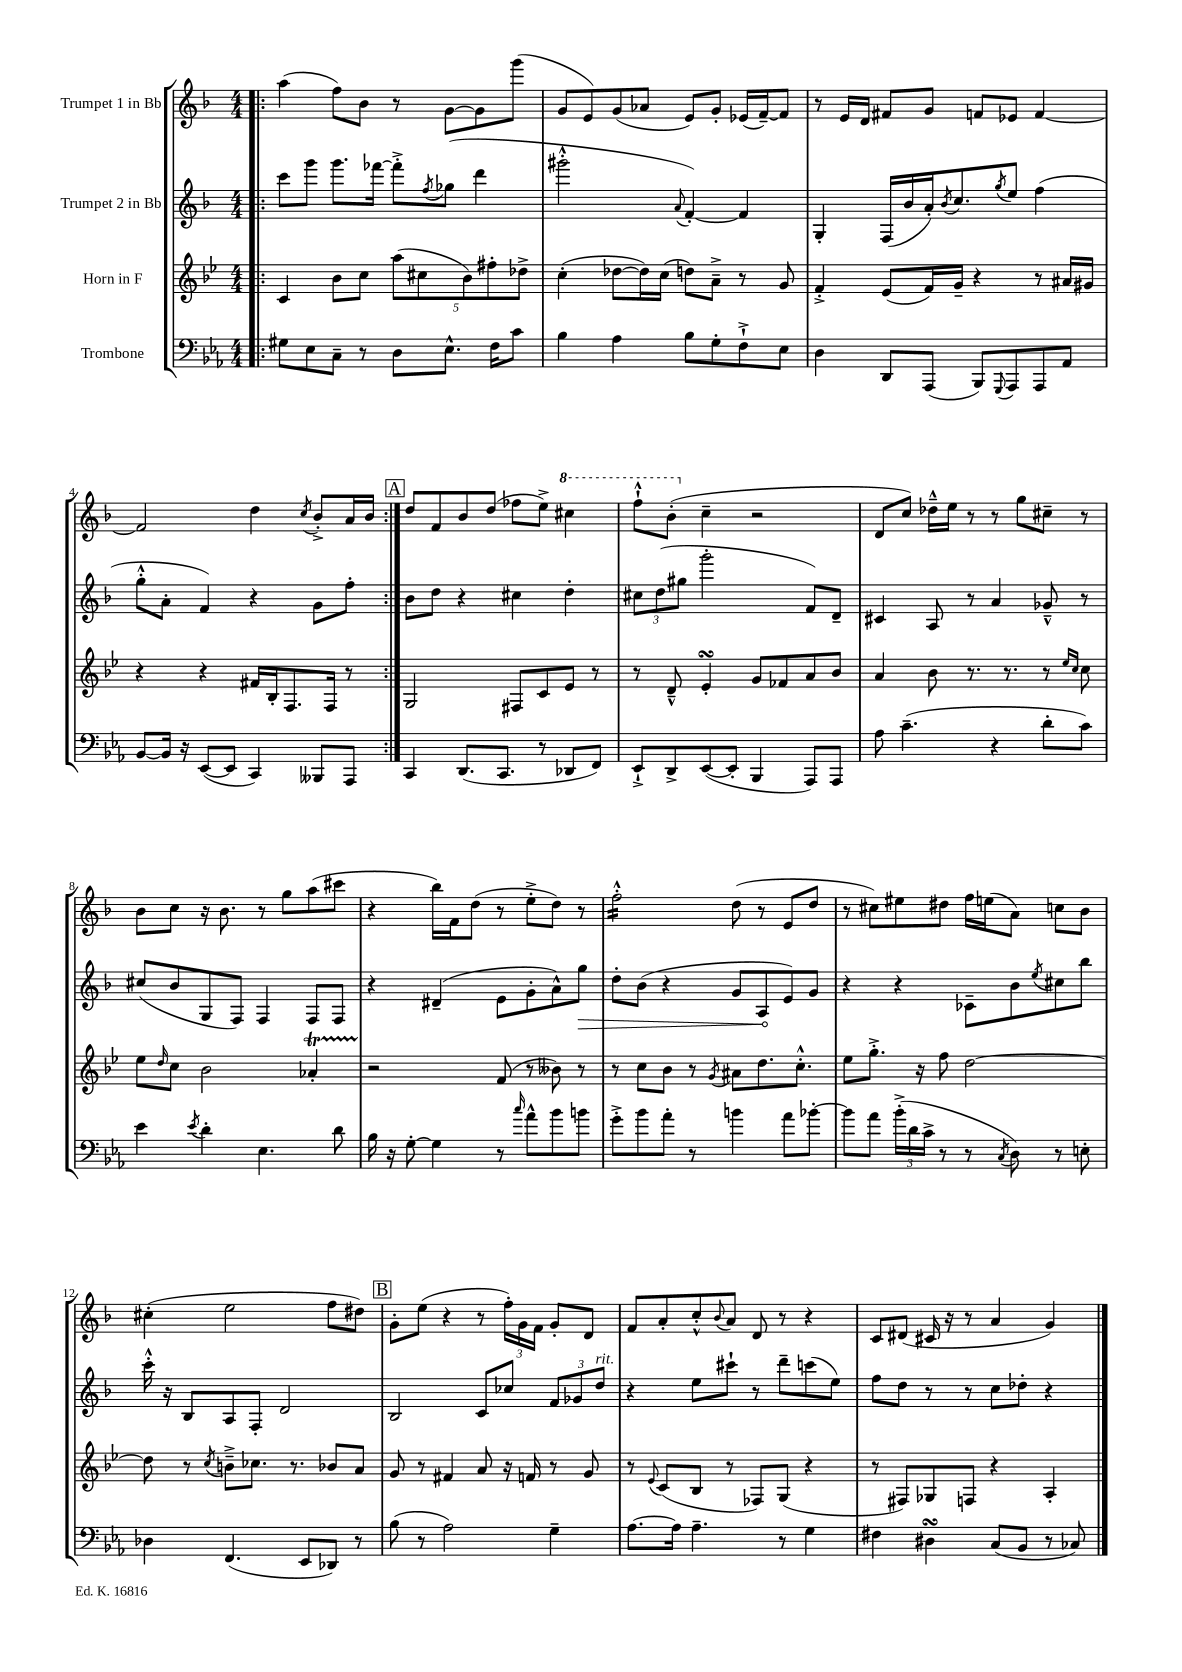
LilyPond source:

<<
\new StaffGroup <<
\new Staff = "s0" \with { instrumentName = "Trumpet 1 in Bb" } {
    \clef treble \key f \major \numericTimeSignature \time 4/4
    \repeat volta 2 { \bar ".|:" a''4( f''8) bes'8 r8 g'8~ g'8 g'''8( |
    g'8 e'8) g'8( aes'8 e'8) g'8-. ees'16( f'16~--) f'8 |
    r8 e'16 d'16 fis'8 g'8 f'8 ees'8 f'4~ |
    f'2 d''4 \acciaccatura { c''8 } bes'8-.-> a'16 bes'16 | }
    \mark \markup { \box "A" } d''8 f'8 bes'8 d''8( fes''8 e''8->) \ottava #1 cis'''4 |
    f'''8-!-^ bes''8-.( \ottava #0 c''4-- r2 |
    d'8 c''8) des''16---^ e''16 r8 r8 g''8 cis''8-- r8 |
    bes'8 c''8 r16 bes'8. r8 g''8 a''8( cis'''8 |
    r4 bes''16) f'16 d''8( r8 e''8-.-> d''8) r8 |
    f''2:16-.-^ d''8( r8 e'8 d''8 |
    r8 cis''8) eis''8 dis''8 f''16 e''16( a'8) c''8 bes'8 |
    cis''4-.( e''2 f''8 dis''8) |
    \mark \markup { \box "B" } g'8-. e''8( r4 r8 \tuplet 3/2 { f''16-.) g'16 f'16 } g'8-. d'8 |
    f'8 a'8-. c''8-.-^ \appoggiatura { bes'8 } a'8 d'8 r8 r4 |
    c'8 dis'8( cis'16 r16 r8 a'4 g'4) \bar "|." |
}
\new Staff = "s1" \with { instrumentName = "Trumpet 2 in Bb" } {
    \clef treble \key f \major \numericTimeSignature \time 4/4
    \repeat volta 2 { \bar ".|:" c'''8 g'''8 g'''8. fes'''16~ fes'''8-.-> \acciaccatura { f''8 } ges''8( d'''4 |
    gis'''2-.-^ \appoggiatura { a'8 } f'4~-.) f'4 |
    g4-. f16( bes'16 a'16-.) \acciaccatura { bes'8 } c''8. \acciaccatura { g''8 } e''8 f''4( |
    g''8-.-^ a'8-. f'4) r4 g'8 f''8-. | }
    \mark \markup { \box "A" } bes'8 d''8 r4 cis''4 d''4-. |
    \tuplet 3/2 { cis''8 d''8( gis''8 } g'''2-. f'8) d'8-- |
    cis'4 a8 r8 a'4 ges'8---^ r8 |
    cis''8( bes'8 g8 f8) f4 f8 f8 |
    r4 dis'4--( e'8 g'8-. a'8-^) \once \override Hairpin.circled-tip = ##t g''8\> |
    d''8-. bes'8( r4 g'8 a8\! e'8) g'8 |
    r4 r4 ces'8-- bes'8 \acciaccatura { e''8 } cis''8 bes''8 |
    c'''16-.-^ r16 bes8 a8 f8-. d'2 |
    \mark \markup { \box "B" } bes2 c'8 ces''8 \tuplet 3/2 { f'8 ges'8 d''8^\markup { \italic "rit." } } |
    r4 e''8 cis'''8-! r8 d'''8-- c'''8( e''8) |
    f''8 d''8 r8 r8 c''8 des''8-. r4 \bar "|." |
}
\new Staff = "s2" \with { instrumentName = "Horn in F" } {
    \clef treble \key bes \major \numericTimeSignature \time 4/4
    \repeat volta 2 { \bar ".|:" c'4 bes'8 c''8 \tuplet 5/4 { a''8( cis''8 bes'8) fis''8-. des''8-> } |
    c''4-.( des''8~ des''16) c''16( d''8) a'8---> r8 g'8 |
    f'4-.-> ees'8( f'16) g'16-- r4 r8 ais'16 gis'16 |
    r4 r4 fis'16 bes16-. f8. f16 r8 | }
    \mark \markup { \box "A" } g2 fis8 c'8 ees'8 r8 |
    r8 d'8---^ ees'4-.\turn g'8 fes'8 a'8 bes'8 |
    a'4 bes'8 r8. r8. r8 \grace { ees''16 c''16 } c''8 |
    ees''8 \grace { d''16 } c''8 bes'2 aes'4-.\startTrillSpan |
    r2\stopTrillSpan f'8( r8 beses'8) r8 |
    r8 c''8 bes'8 r8 \acciaccatura { g'8 } ais'8 d''8. c''8.-.-^ |
    ees''8 g''8.-.-> r16 f''8 d''2~ |
    d''8 r8 \acciaccatura { c''8 } b'8---> ces''8. r8. bes'8 a'8 |
    \mark \markup { \box "B" } g'8 r8 fis'4 a'8 r16 f'16 r8 g'8 |
    r8 \appoggiatura { ees'8 } c'8( bes8 r8 fes8) g8( r4 |
    r8 fis8) ges8 f8 r4 a4-. \bar "|." |
}
\new Staff = "s3" \with { instrumentName = "Trombone" } {
    \clef bass \key ees \major \numericTimeSignature \time 4/4
    \repeat volta 2 { \bar ".|:" gis8 ees8 c8-- r8 d8 ees8.-^ f16 c'8 |
    bes4 aes4 bes8 g8-. f8-!-> ees8 |
    d4 d,8 aes,,8( bes,,8) \appoggiatura { g,,8 } aes,,8 aes,,8 aes,8 |
    bes,8~ bes,16 r16 ees,8~( ees,8 c,4) beses,,8 aes,,8 | }
    \mark \markup { \box "A" } c,4 d,8.( c,8. r8 des,8 f,8) |
    ees,8-!-> d,8-> ees,8~( ees,8-. bes,,4 aes,,8) aes,,8 |
    aes8 c'4.--( r4 d'8-. c'8) |
    ees'4 \acciaccatura { ees'8 } d'4-. ees4. d'8 |
    bes16 r16 g8~-. g4 r8 \grace { c''16 } aes'8-^ bes'8 b'8 |
    g'8-.-> bes'8 aes'8-. r8 b'4 aes'8 bes'8~-. |
    bes'8 aes'8 \tuplet 3/2 { bes'16-.->( d'16 c'16-> } r8 r8 \acciaccatura { c8 } d8) r8 e8-. |
    des4 f,4.( ees,8 des,8) r8 |
    \mark \markup { \box "B" } bes8( r8 aes2) g4-- |
    aes8.~ aes16 aes4.-- r8 g4 |
    fis4 dis4\turn c8( bes,8 r8 ces8) \bar "|." |
}
>>
>>
